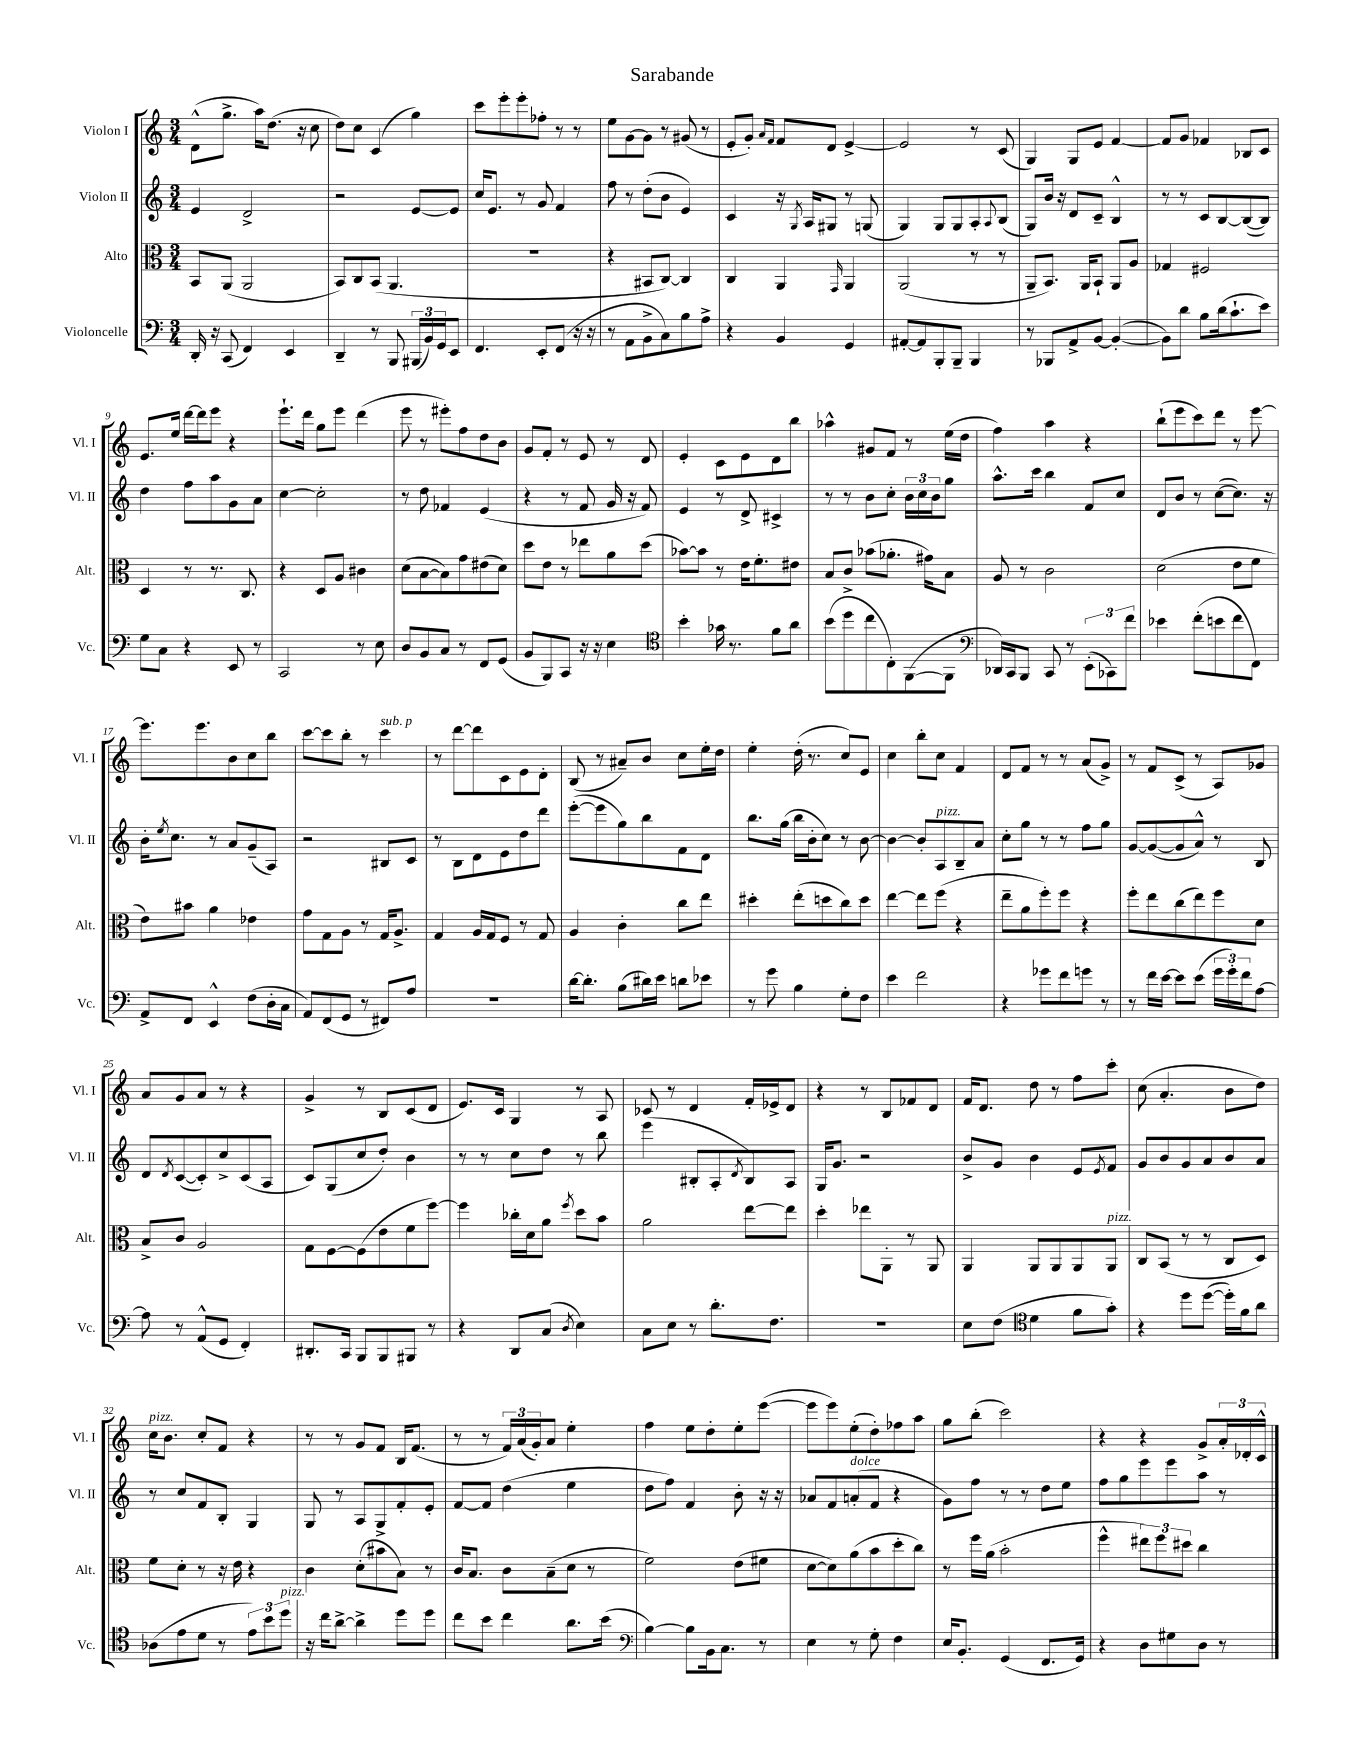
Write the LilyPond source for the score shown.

\header { title = "Sarabande" }
<<
\new StaffGroup <<
\new Staff = "s0" \with { instrumentName = "Violon I" shortInstrumentName = "Vl. I" } {
    \clef treble \key c \major \numericTimeSignature \time 3/4
    d'8-^( g''8.-> a''16) d''8.( r16 c''8 |
    d''8) c''8 c'4( g''4) |
    c'''8 e'''8-. e'''8-. fes''8-. r8 r8 |
    e''8 g'8~ g'8 r8 gis'8( r8 |
    e'8-. g'8-.) \grace { a'16 f'16 } f'8 d'8 e'4~-> |
    e'2 r8 c'8( |
    g4) g8 e'8 f'4~ |
    f'8 g'8 fes'4 bes8 c'8 |
    e'8. e''16 d'''16~ d'''16 e'''8 r4 |
    e'''8.-! d'''16 g''8 e'''8 d'''4( |
    e'''8 r8 eis'''8-.) f''8 d''8 b'8 |
    g'8 f'8-. r8 e'8 r8 d'8 |
    e'4-. c'8 e'8 d'8 b''8 |
    aes''4-^ gis'8 f'8 r8 e''16( d''16 |
    f''4) a''4 r4 |
    b''8-!( e'''8 c'''8) d'''8 r8 e'''8~ |
    e'''8. e'''8. b'8 c''8 b''8 |
    c'''8~ c'''8 b''8-. r8 c'''4^\markup { \italic "sub. p" } |
    r8 d'''8~ d'''8 c'8 e'8 d'8-. |
    b8( r8 ais'8--) b'8 c''8 e''16-. d''16 |
    e''4-. d''16-.( r8. c''8) e'8 |
    c''4 b''8-. c''8 f'4 |
    d'8 f'8 r8 r8 a'8( g'8->) |
    r8 f'8 c'8->( r8 a8) ges'8 |
    a'8 g'8 a'8 r8 r4 |
    g'4-> r8 b8 c'8( d'8 |
    e'8.) c'16 g4 r8 a8 |
    ces'8 r8 d'4 f'16-. ees'16-> d'8 |
    r4 r8 b8 fes'8 d'8 |
    f'16 d'8. d''8 r8 f''8 c'''8-. |
    c''8( a'4.-. b'8 d''8) |
    c''16^\markup { \italic "pizz." } b'8. c''8-. f'8 r4 |
    r8 r8 g'8 f'8 b16 f'8.( |
    r8 r8 \tuplet 3/2 { f'16) a'16( g'16-.) } a'8 e''4-. |
    f''4 e''8 d''8-. e''8-. e'''8~( |
    e'''8 e'''8) e''8-.( d''8-.) fes''8 a''8 |
    g''8 b''8-.( c'''2) |
    r4 r4 g'8-> \tuplet 3/2 { a'16-. des'16-. c'16-^ } \bar "|." |
}
\new Staff = "s1" \with { instrumentName = "Violon II" shortInstrumentName = "Vl. II" } {
    \clef treble \key c \major \numericTimeSignature \time 3/4
    e'4 d'2-> |
    r2 e'8~ e'8 |
    c''16 e'8. r8 g'8 f'4 |
    f''8 r8 d''8-.( b'8 e'4) |
    c'4 r16 \acciaccatura { g8 } a16 gis8 r8 g8( |
    g4) g8 g8 a8-. \appoggiatura { a8 } b8( |
    g8) b'16 r16 d'8 c'8-- b4-^ |
    r8 r8 c'8 b8~ b8~( b8) |
    d''4 f''8 a''8 g'8 a'8 |
    c''4~ c''2-. |
    r8 d''8 fes'4 e'4( |
    r4 r8 f'8 g'16 r16 f'8) |
    e'4 r8 d'8-> cis'4-> |
    r8 r8 b'8 c''8-. \tuplet 3/2 { b'16 c''16 b'16 } g''8 |
    a''8.-^ c'''16 b''4 f'8 c''8 |
    d'8 b'8 r8 c''8~( c''8.) r16 |
    b'16-. \acciaccatura { e''8 } c''8. r8 a'8 g'8--( a8) |
    r2 bis8 c'8 |
    r8 b8 d'8 e'8 d''8 d'''8 |
    e'''8~-.( e'''8 g''8) b''8 f'8 d'8 |
    b''8. g''16( b''16 b'16-. c''8) r8 b'8~ |
    b'4~ b'8-. a8^\markup { \italic "pizz." } b8-- a'8 |
    c''8-. g''8 r8 r8 f''8 g''8 |
    g'8~ g'8~( g'8 a'8-^) r8 b8 |
    d'8 \acciaccatura { d'8 } c'8~( c'8-.) c''8-> c'8( a8 |
    c'8) g8( c''8 d''8-.) b'4 |
    r8 r8 c''8 d''8 r8 b''8 |
    e'''4( bis8-. a8-. \acciaccatura { d'8 } bis8) a8 |
    g16 g'8. r2 |
    b'8-> g'8 b'4 e'8 \acciaccatura { e'8 } f'8 |
    g'8 b'8 g'8 a'8 b'8 a'8 |
    r8 c''8 f'8 b8-. g4 |
    g8 r8 a8 g8-> f'8-. e'8-. |
    f'8~ f'8 d''4( e''4 |
    d''8 f''8) f'4 b'8-. r16 r16 |
    aes'8 f'8 a'8-.^\markup { \italic "dolce" }( f'8 r4 |
    g'8) f''8 r8 r8 d''8 e''8 |
    f''8 g''8 e'''8 e'''8 a''8 r8 \bar "|." |
}
\new Staff = "s2" \with { instrumentName = "Alto" shortInstrumentName = "Alt." } {
    \clef alto \key c \major \numericTimeSignature \time 3/4
    b,8 a,8( a,2 |
    b,8) c8 b,8( a,4. |
    R2. |
    r4 bis,8 c8~) c4 |
    c4 a,4 \grace { g,16 } a,4 |
    a,2( r8 r8 |
    a,8-- b,8.) a,16 b,8-! a,8 a8 |
    ges4 fis2 |
    d4 r8 r8. c8. |
    r4 d8 a8 cis'4 |
    d'8( b8~ b8) g'8 eis'8( d'8) |
    d''8 e'8 r8 ees''8 a'8 d''8( |
    bes'8~) bes'8 r8 e'16 f'8.-. eis'8 |
    b8 c'8-> bes'8( aes'8.-. gis'16) b8 |
    a8 r8 c'2 |
    d'2( e'8 f'8 |
    e'8) bis'8 a'4 ees'4 |
    g'8 g8 a8 r8 g16 a8.-> |
    g4 a16 g16 f8 r8 g8 |
    a4 c'4-. c''8 e''8 |
    dis''4-. e''8-.( d''8 c''8) d''8 |
    e''4~ e''8 f''8( r4 |
    e''8-- a'8 f''8-.) f''8 r4 |
    f''8-. e''8 c''8( e''8) f''8 d'8 |
    b8-> c'8 a2 |
    g8 f8~ f8( e'8 f'8 f''8~) |
    f''4 ces''16-. d'16 a'8 \acciaccatura { f''8 } d''8 b'8 |
    a'2 e''8~ e''8 |
    d''4-. ees''8 a,8-. r8 a,8 |
    a,4 a,8 a,8 a,8 a,8^\markup { \italic "pizz." } |
    c8 b,8( r8 r8 c8 d8) |
    f'8 d'8-. r8 r16 e'16 r4 |
    c'4 d'8-.( bis'8 b8) r8 |
    c'16 b8. c'8 b8--( d'8 r8 |
    f'2) e'8( fis'8 |
    d'8~ d'8) a'8( b'8 d''8-. c''8) |
    r8 f''16 a'16( b'2-. |
    f''4-^ \tuplet 3/2 { eis''8) f''8 dis''8 } c''4 \bar "|." |
}
\new Staff = "s3" \with { instrumentName = "Violoncelle" shortInstrumentName = "Vc." } {
    \clef bass \key c \major \numericTimeSignature \time 3/4
    d,16-. r16 c,8( f,4) e,4 |
    d,4-- r8 b,,8 \tuplet 3/2 { bis,,16( b,16) g,16 } e,8 |
    f,4. e,8-. f,8( r16 r16 |
    r8 a,8 b,8-> c8) b8 a8-> |
    r4 b,4 g,4 |
    ais,8~-. ais,8 b,,8-. b,,8-- b,,4 |
    r8 bes,,8 a,8-> b,8~ b,4~-.( |
    b,8) d'8 b8 d'16( c'8.-! e'8) |
    g8 c8 r4 e,8 r8 |
    c,2 r8 e8 |
    d8 b,8 c8 r8 f,8 g,8( |
    b,8 b,,8) c,8 r16 r16 e4 |
    \clef tenor b'4-. ges'16 r8. f'8 a'8 |
    b'8( d''8 c''8 c8-.) f,8~( f,8 |
    \clef bass des,16) c,16 b,,8 c,8 r8 \tuplet 3/2 { e,8-.( ces,8) f'8 } |
    ees'4 f'8-.( e'8 f'8 f,8) |
    a,8-> f,8 e,4-^ f8( d16-. c16 |
    a,8) f,8( g,8 r8 fis,8) a8 |
    R2. |
    d'16~ d'8.-. b8( dis'16) e'16 d'8 ees'8 |
    r8 g'8 b4 g8-. f8 |
    e'4 f'2 |
    r4 ges'8 f'8 g'8 r8 |
    r8 f'16 e'16~ e'8 e'8( \tuplet 3/2 { g'16 g'16-.) f'16 } a8~ |
    a8 r8 a,8-^( g,8 f,4-.) |
    dis,8.-. c,16 b,,8 b,,8 bis,,8 r8 |
    r4 d,8 c8( \acciaccatura { d8 } e4) |
    c8 e8 r8 d'8.-. f8. |
    R2. |
    e8 f8( \clef tenor d'4 f'8 g'8-.) |
    r4 d''8 d''8~( d''16-.) f'16 a'8 |
    aes8( e'8 d'8 r8 \tuplet 3/2 { e'8) b'8 d''8^\markup { \italic "pizz." } } |
    r16 c''16 a'8~-> a'4-> d''8 d''8 |
    c''8 b'8 c''4 a'8. b'16( |
    \clef bass b4~) b8 b,16 c8. r8 |
    e4 r8 g8-. f4 |
    e16 b,8.-. g,4( f,8. g,16) |
    r4 d8 gis8 d8 r8 \bar "|." |
}
>>
>>
